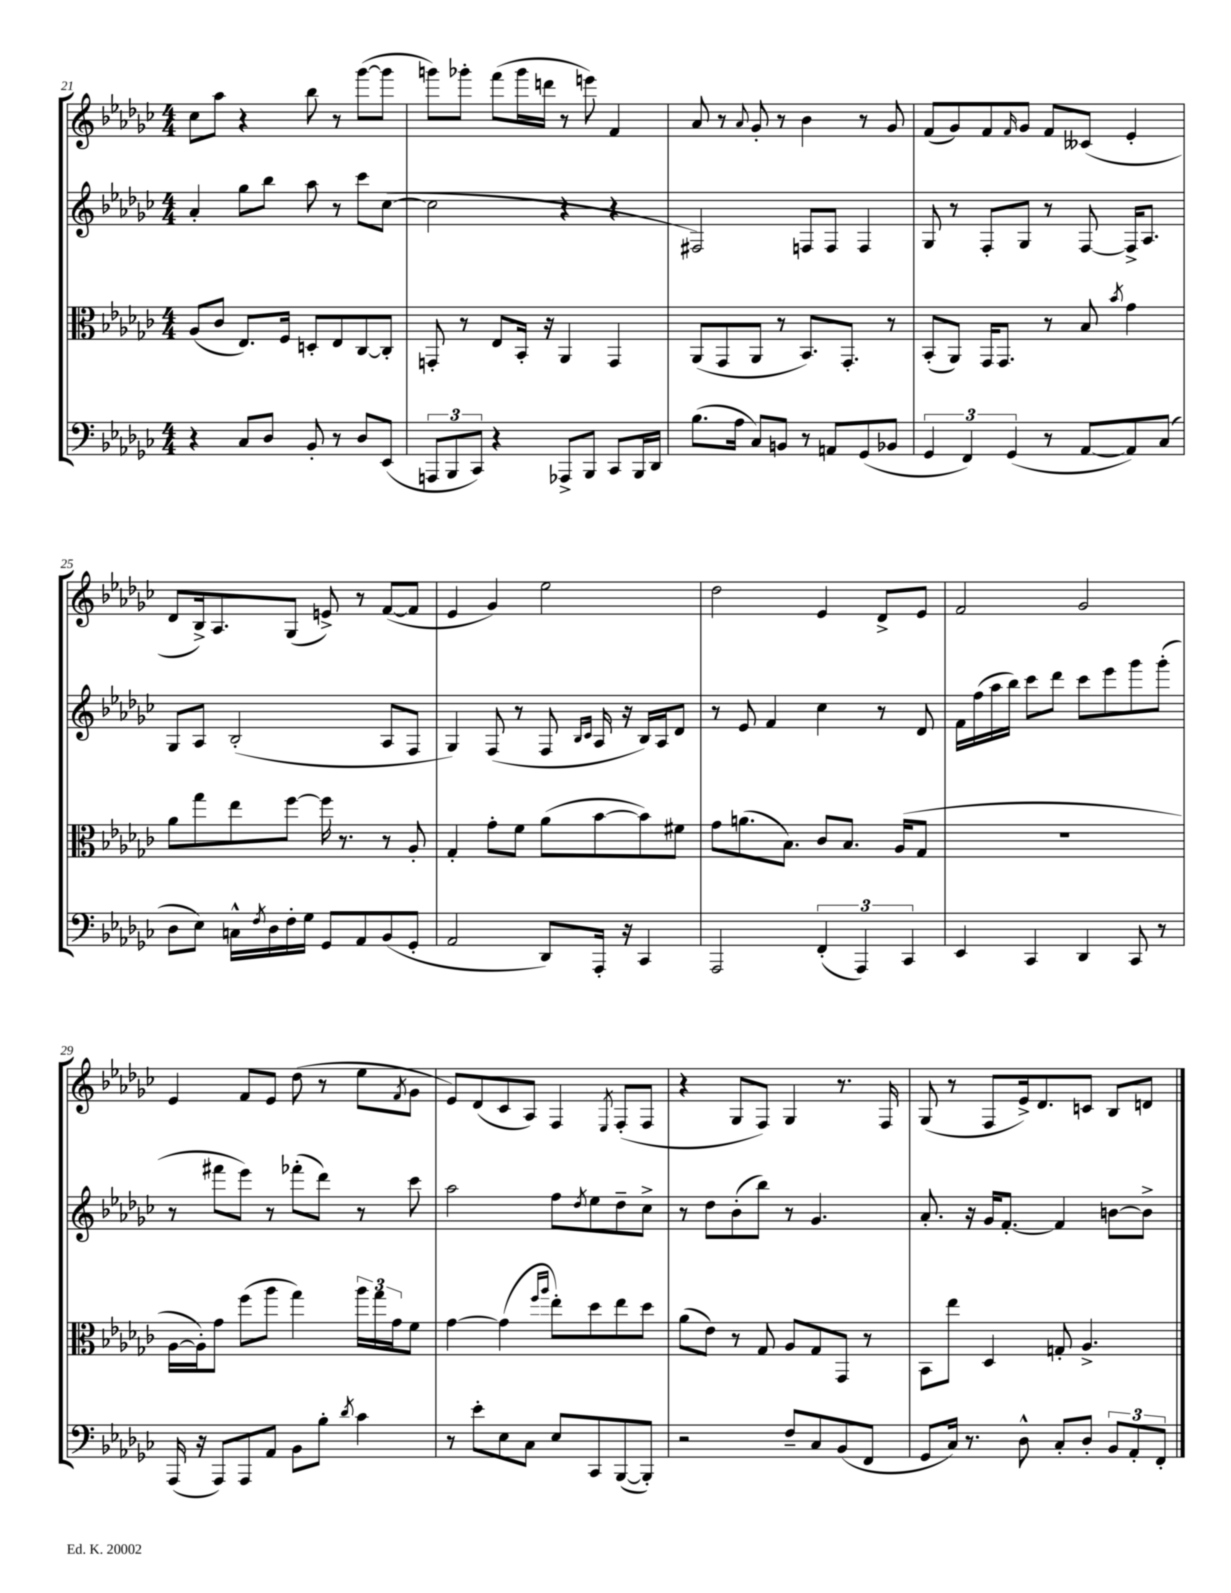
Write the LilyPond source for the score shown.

<<
\new StaffGroup <<
\new Staff = "s0" {
    \clef treble \key ges \major \numericTimeSignature \time 4/4
    ces''8 aes''8 r4 bes''8 r8 ges'''8~( ges'''8 |
    g'''8) ges'''8-. f'''8( ges'''16 d'''16 r8 e'''8) f'4 |
    aes'8 r8 \appoggiatura { aes'8 } ges'8-. r8 bes'4 r8 ges'8 |
    f'8( ges'8) f'8 \grace { f'16 } ges'8 f'8 ceses'8( ees'4-. |
    des'8 bes16->) aes8. ges8( e'8->) r8 f'8~( f'8 |
    ees'4 ges'4) ees''2 |
    des''2 ees'4 des'8-> ees'8 |
    f'2 ges'2 |
    ees'4 f'8 ees'8 des''8( r8 ees''8 \acciaccatura { f'8 } ges'8 |
    ees'8) des'8( ces'8 aes8) f4 \acciaccatura { ees8 } f8-.( f8 |
    r4 ges8 f8) ges4 r8. f16 |
    ges8( r8 f8 ees'16->) des'8. c'8 bes8 d'8 \bar "|." |
}
\new Staff = "s1" {
    \clef treble \key ges \major \numericTimeSignature \time 4/4
    aes'4-. ges''8 bes''8 aes''8 r8 ces'''8 ces''8~( |
    ces''2 r4 r4 |
    fis2) f8 f8 f4 |
    ges8 r8 f8-. ges8 r8 f8~ f16-> aes8. |
    ges8 aes8 bes2-.( aes8 f8 |
    ges4) f8( r8 f8 \grace { bes16 ces'16 } aes16 r16 bes16) aes16 des'8 |
    r8 ees'8 f'4 ces''4 r8 des'8 |
    f'16 f''16( aes''16 bes''16) ces'''8 des'''8 ces'''8 ees'''8 ges'''8 ges'''8-.( |
    r8 fis'''8 ees'''8) r8 fes'''8-.( des'''8) r8 ces'''8 |
    aes''2 f''8 \acciaccatura { des''8 } ees''8 des''8-- ces''8-> |
    r8 des''8 bes'8-.( bes''8) r8 ges'4. |
    aes'8.-. r16 ges'16 f'8.~-. f'4 b'8~ b'8-> \bar "|." |
}
\new Staff = "s2" {
    \clef alto \key ges \major \numericTimeSignature \time 4/4
    aes8( ces'8 ees8.) f16 d8-. ees8 ces8~ ces8-. |
    g,8-. r8 ees8 bes,16-. r16 aes,4 g,4 |
    aes,8( ges,8 aes,8 r8 bes,8.) ges,8.-. r8 |
    bes,8-.( aes,8) ges,16 ges,8. r8 bes8 \acciaccatura { bes'8 } ges'4 |
    aes'8 ges''8 ees''8 f''8~ f''16 r8. r8 aes8-. |
    ges4-. ges'8-. f'8 aes'8( bes'8~ bes'8) fis'8 |
    ges'8 a'8.( bes8.) ces'8 bes8. aes16( ges8 |
    R1 |
    aes16~ aes16-.) ges'8 f''8( aes''8 ges''4) \tuplet 3/2 { aes''16 ges''16 ges'16 } f'8 |
    ges'4~ ges'4( \grace { f''16 aes''16 } ees''8-.) des''8 ees''8 des''8 |
    aes'8( ees'8) r8 ges8 aes8 ges8 ges,8 r8 |
    bes,8 ees''8 des4 g8-. aes4.-> \bar "|." |
}
\new Staff = "s3" {
    \clef bass \key ges \major \numericTimeSignature \time 4/4
    r4 ces8 des8 bes,8-. r8 des8 ees,8( |
    \tuplet 3/2 { a,,8 bes,,8 ces,8) } r4 aes,,8-> bes,,8 ces,8 bes,,16 des,16 |
    bes8.( aes16 ces8) b,8 r8 a,8 ges,8( bes,8 |
    \tuplet 3/2 { ges,4 f,4) ges,4( } r8 aes,8~ aes,8) ces8( |
    des8 ees8) c16-^ \acciaccatura { f8 } des16 f16-. ges16 ges,8 aes,8 bes,8( ges,8-. |
    aes,2 des,8) aes,,16-. r16 ces,4 |
    aes,,2 \tuplet 3/2 { f,4-.( aes,,4) ces,4 } |
    ees,4 ces,4 des,4 ces,8 r8 |
    aes,,16( r16 aes,,8) aes,,8 aes,8 bes,8 bes8-. \acciaccatura { des'8 } ces'4 |
    r8 ees'8-. ees8 ces8 ees8 ces,8 bes,,8~( bes,,8-.) |
    r2 f8-- ces8 bes,8( f,8 |
    ges,8 ces16) r8. des8-^ ces8-. des8-. \tuplet 3/2 { bes,8 aes,8-. f,8-. } \bar "|." |
}
>>
>>
\layout { \context { \Score currentBarNumber = #21 } }
